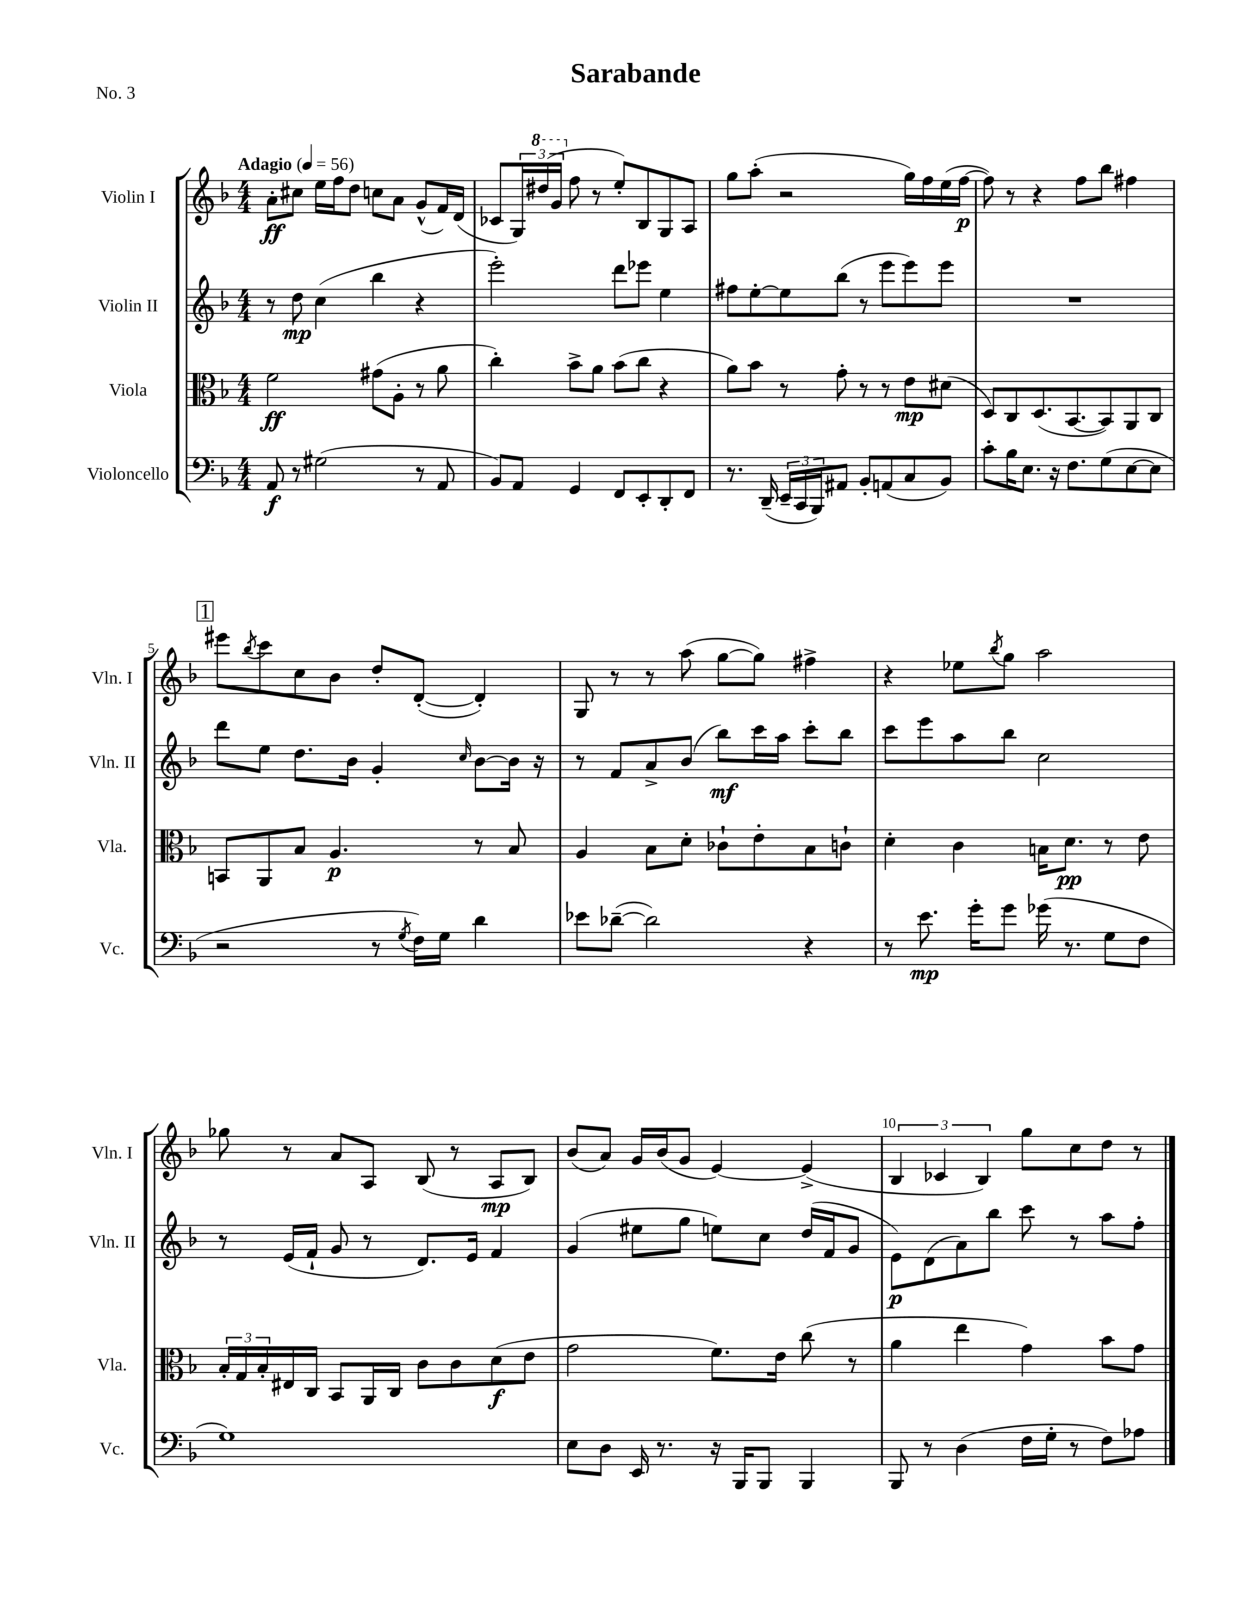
\header { title = "Sarabande" piece = "No. 3" }
<<
\new StaffGroup <<
\new Staff = "s0" \with { instrumentName = "Violin I" shortInstrumentName = "Vln. I" } {
    \clef treble \key f \major \numericTimeSignature \time 4/4 \tempo "Adagio" 4 = 56
    a'8-.\ff cis''8 e''16 f''16 d''8 c''8 a'8 g'8-^( f'16) d'16( |
    ces'8 \tuplet 3/2 { g16) \ottava #1 dis'''16( g''16 \ottava #0 } f''8 r8 e''8-.) bes8 g8 a8 |
    g''8 a''8-.( r2 g''16) f''16 e''16( f''16~\p |
    f''8) r8 r4 f''8 bes''8 fis''4 |
    \mark \markup { \box "1" } eis'''8 \acciaccatura { bes''8 } c'''8 c''8 bes'8 d''8-. d'8~-.( d'4-.) |
    g8 r8 r8 a''8( g''8~ g''8) fis''4-> |
    r4 ees''8 \acciaccatura { bes''8 } g''8 a''2 |
    ges''8 r8 a'8 a8 bes8( r8 a8\mp bes8) |
    bes'8( a'8) g'16 bes'16( g'8 e'4~) e'4->( |
    \tuplet 3/2 { bes4 ces'4 bes4) } g''8 c''8 d''8 r8 \bar "|." |
}
\new Staff = "s1" \with { instrumentName = "Violin II" shortInstrumentName = "Vln. II" } {
    \clef treble \key f \major \numericTimeSignature \time 4/4
    r8 d''8\mp c''4( bes''4 r4 |
    e'''2-.) d'''8 ees'''8 e''4 |
    fis''8 e''8~-. e''8 bes''8( r8 e'''8 e'''8) e'''8 |
    R1 |
    \mark \markup { \box "1" } d'''8 e''8 d''8. bes'16 g'4-. \grace { c''16 } bes'8~ bes'16 r16 |
    r8 f'8 a'8-> bes'8( bes''8\mf) c'''16 a''16 c'''8-. bes''8 |
    c'''8 e'''8 a''8 bes''8 c''2 |
    r8 e'16( f'16-! g'8 r8 d'8.) e'16 f'4 |
    g'4( eis''8 g''8 e''8) c''8 d''16( f'16 g'8 |
    e'8\p) d'8( a'8) bes''8 c'''8 r8 a''8 f''8-. \bar "|." |
}
\new Staff = "s2" \with { instrumentName = "Viola" shortInstrumentName = "Vla." } {
    \clef alto \key f \major \numericTimeSignature \time 4/4
    f'2\ff gis'8( a8-. r8 a'8 |
    c''4-.) bes'8-> a'8 bes'8( c''8 r4 |
    a'8) bes'8 r8 g'8-. r8 r8 e'8\mp dis'8( |
    d8) c8 d8.( bes,8.~ bes,8) a,8 c8 |
    \mark \markup { \box "1" } b,8 a,8 bes8 a4.\p r8 bes8 |
    a4 bes8 d'8-. ces'8-! e'8-. bes8 c'8-! |
    d'4-. c'4 b16 d'8.\pp r8 e'8 |
    \tuplet 3/2 { bes16-. g16 bes16-. } eis16 c16 bes,8 a,16 c16 c'8 c'8 d'8\f( e'8 |
    g'2 f'8.) e'16 c''8( r8 |
    a'4 e''4 g'4) bes'8 g'8 \bar "|." |
}
\new Staff = "s3" \with { instrumentName = "Violoncello" shortInstrumentName = "Vc." } {
    \clef bass \key f \major \numericTimeSignature \time 4/4
    a,8\f r8 gis2( r8 a,8 |
    bes,8) a,8 g,4 f,8 e,8-. d,8-. f,8 |
    r8. d,16--( \tuplet 3/2 { e,16-- c,16 bes,,16) } ais,8 bes,8-. a,8( c8 bes,8) |
    c'8-. bes16 e8. r16 f8. g8( e8~ e8 |
    \mark \markup { \box "1" } r2 r8 \acciaccatura { g8 } f16) g16 d'4 |
    ees'8 des'8~--( des'2) r4 |
    r8 e'8.\mp g'16-. g'8 ges'16( r8. g8 f8 |
    g1) |
    e8 d8 e,16 r8. r16 bes,,16 bes,,8 bes,,4 |
    bes,,8 r8 d4( f16 g16-. r8 f8) aes8 \bar "|." |
}
>>
>>
\layout { \context { \Score \override BarNumber.break-visibility = ##(#f #t #t) barNumberVisibility = #(every-nth-bar-number-visible 5) } }
